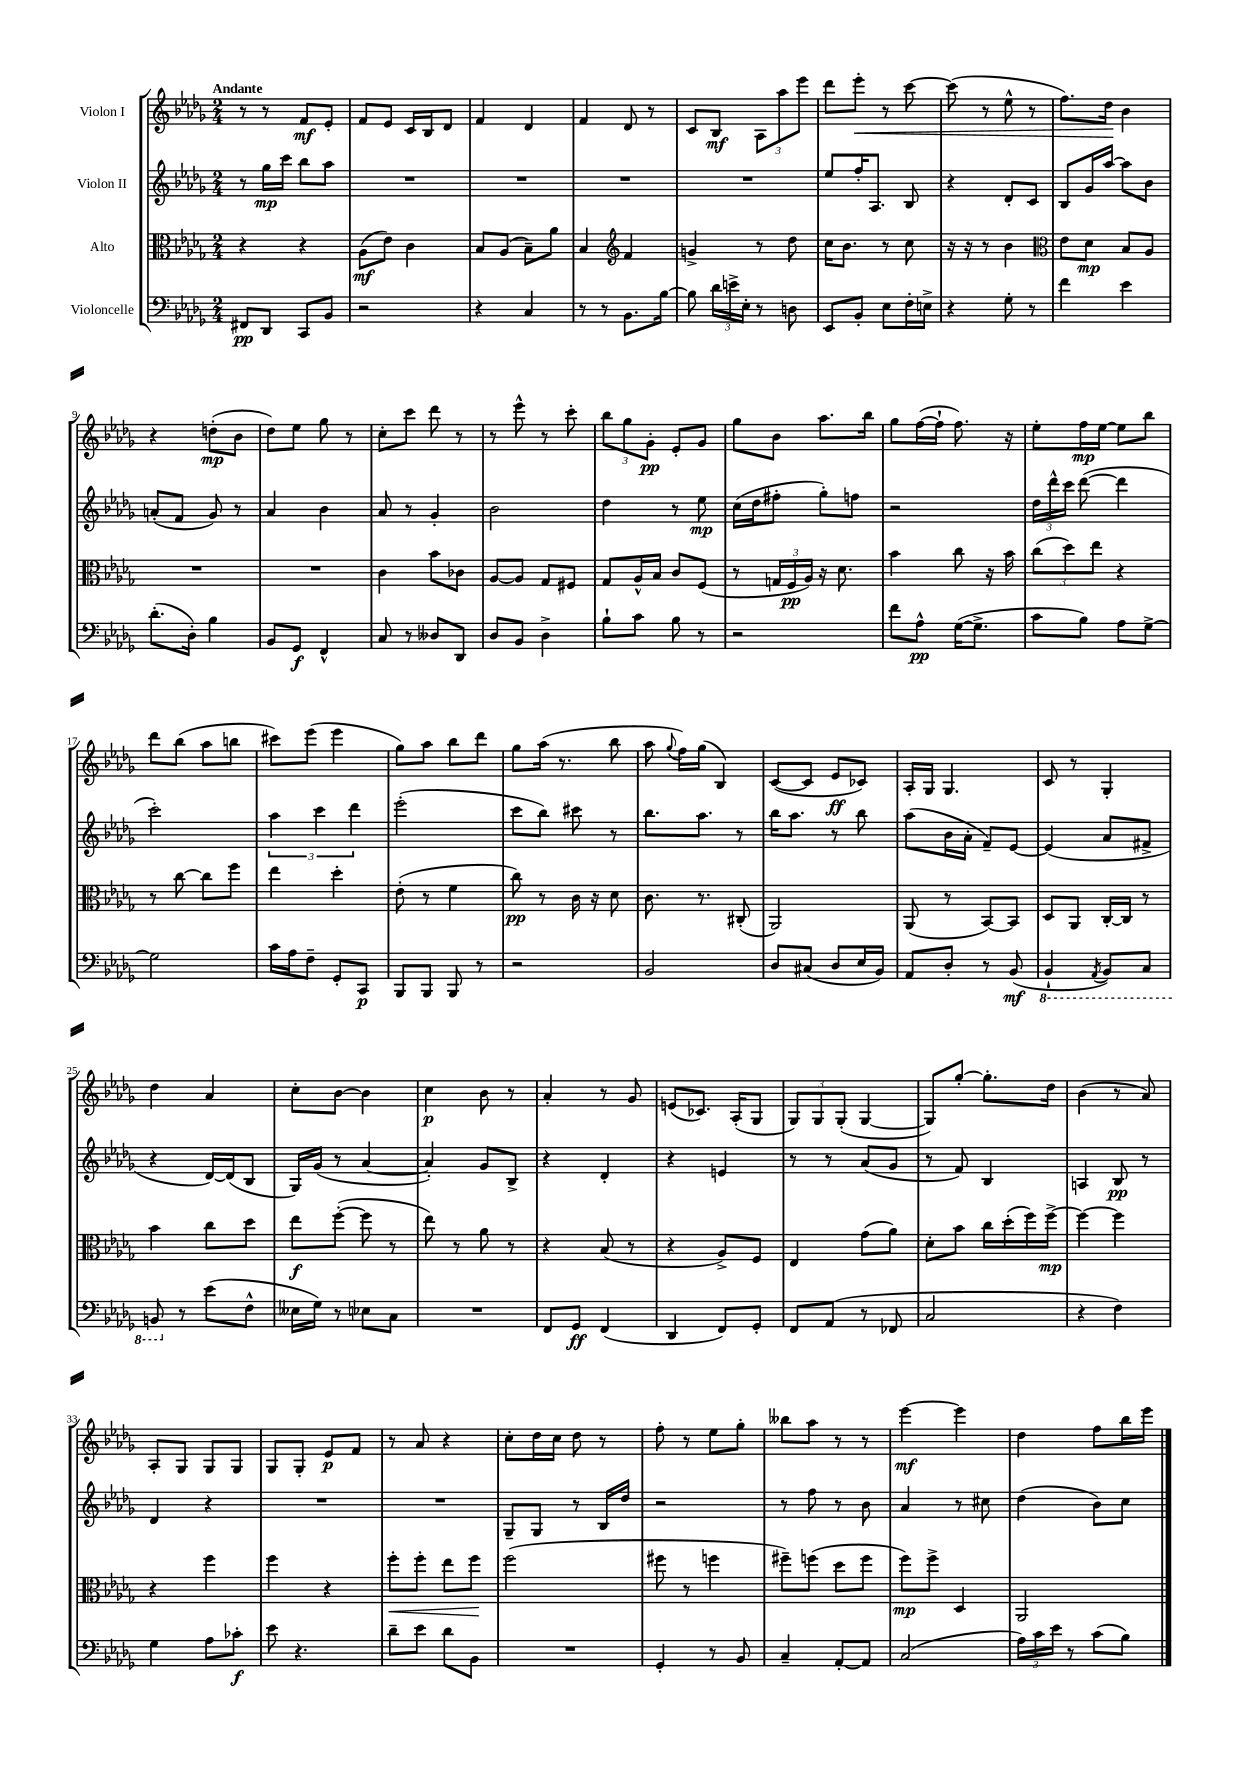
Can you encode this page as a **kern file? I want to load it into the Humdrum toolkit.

**kern	**dynam	**kern	**dynam	**kern	**dynam	**kern	**dynam
*part4	*part4	*part3	*part3	*part2	*part2	*part1	*part1
*staff4	*staff4	*staff3	*staff3	*staff2	*staff2	*staff1	*staff1
*I"Violoncelle	*	*I"Alto	*	*I"Violon II	*	*I"Violon I	*
*clefF4	*	*clefC3	*	*clefG2	*	*clefG2	*
*k[b-e-a-d-g-]	*	*k[b-e-a-d-g-]	*	*k[b-e-a-d-g-]	*	*k[b-e-a-d-g-]	*
*M2/4	*	*M2/4	*	*M2/4	*	*M2/4	*
=1	=1	=1	=1	=1	=1	=1	=1
!	!	!	!	!	!	!LO:TX:a:B:t=Andante	!
8FF#X/L	pp	4r	.	8r	.	8r	.
8DD-/J	.	.	.	16gg-\LL	mp	8r	.
.	.	.	.	16ccc\JJ	.	.	.
8CC/L	.	4r	.	8bb-\L	.	8f/L	mf
8BB-/J	.	.	.	8aa-\J	.	8e-'/J	.
=2	=2	=2	=2	=2	=2	=2	=2
2r	.	(8A-\L	mf	2r	.	8f/L	.
.	.	8e-\J)	.	.	.	8e-/J	.
.	.	4c\	.	.	.	16c/LL	.
.	.	.	.	.	.	16B-/J	.
.	.	.	.	.	.	8d-/J	.
=3	=3	=3	=3	=3	=3	=3	=3
4r	.	8B-/L	.	2r	.	4f/	.
.	.	(8A-/J	.	.	.	.	.
4C/	.	8B-~\L)	.	.	.	4d-/	.
.	.	8a-\J	.	.	.	.	.
=4	=4	=4	=4	=4	=4	=4	=4
8r	.	4B-/	.	2r	.	4f/	.
8r	.	.	.	.	.	.	.
*	*	*clefG2	*	*	*	*	*
8.BB-\L	.	4f/	.	.	.	8d-/	.
.	.	.	.	.	.	8r	.
[16B-\Jk	.	.	.	.	.	.	.
=5	=5	=5	=5	=5	=5	=5	=5
8B-\]	.	4gn^/	.	2r	.	8c/L	.
24d-\LL	.	.	.	.	.	8B-/J	mf
24en^\	.	.	.	.	.	.	.
24E-'\JJ	.	.	.	.	.	.	.
8r	.	8r	.	.	.	12A-\L	.
.	.	.	.	.	.	12aa-\	.
8Dn\	.	8dd-\	.	.	.	.	.
.	.	.	.	.	.	12eee-\J	.
=6	=6	=6	=6	=6	=6	=6	=6
8EE-/L	.	16cc\KL	.	8ee-/L	.	8ddd-\L	.
.	.	8.b-\J	.	.	.	.	.
!	!	!	!	!	!	!	!LO:HP:b
8BB-'/J	.	.	.	16ff'/K	.	8eee-'\J	<
.	.	.	.	8.A-/J	.	.	.
8E-\L	.	8r	.	.	.	8r	.
16F'\L	.	8cc\	.	8B-/	.	[8ccc\	.
16En^\JJ	.	.	.	.	.	.	.
=7	=7	=7	=7	=7	=7	=7	=7
4r	.	16r	.	4r	.	(8ccc\]	.
.	.	16r	.	.	.	.	.
.	.	8r	.	.	.	8r	.
8G-'\	.	4b-\	.	8d-'/L	.	8ee-^^\	.
8r	.	.	.	8c/J	.	8r	.
=8	=8	=8	=8	=8	=8	=8	=8
*	*	*clefC3	*	*	*	*	*
4f\	.	8e-\L	.	8B-/L	.	8.ff\L)	.
.	.	8d-\J	mp	16g-/L	.	.	.
.	.	.	.	[16aa-/JJ	.	16dd-\Jk	.
4e-\	.	8B-/L	.	8aa-\L]	.	4b-\	[
.	.	8A-/J	.	8b-\J	.	.	.
!!LO:LB:g=z
=9	=9	=9	=9	=9	=9	=9	=9
(8.d-'\L	.	2r	.	(8an'/L	.	4r	.
.	.	.	.	8f/J	.	.	.
16D-'\Jk)	.	.	.	.	.	.	.
4B-\	.	.	.	8g-/)	.	(8ddn'\L	mp
.	.	.	.	8r	.	8b-\J	.
=10	=10	=10	=10	=10	=10	=10	=10
8BB-/L	.	2r	.	4a-/	.	8dd-\L)	.
8GG-/J	f	.	.	.	.	8ee-\J	.
4FF^^/	.	.	.	4b-\	.	8gg-\	.
.	.	.	.	.	.	8r	.
=11	=11	=11	=11	=11	=11	=11	=11
8C/	.	4c\	.	8a-/	.	8cc'\L	.
8r	.	.	.	8r	.	8ccc\J	.
8D--X/L	.	8b-\L	.	4g-'/	.	8ddd-\	.
8DD-/J	.	8c-X\J	.	.	.	8r	.
=12	=12	=12	=12	=12	=12	=12	=12
8D-/L	.	[8A-/L	.	2b-\	.	8r	.
8BB-/J	.	8A-/J]	.	.	.	8eee-^^\	.
4D-^\	.	8G-/L	.	.	.	8r	.
.	.	8F#X/J	.	.	.	8ccc'\	.
=13	=13	=13	=13	=13	=13	=13	=13
8B-`\L	.	8G-/L	.	4dd-\	.	12bb-\L	.
.	.	.	.	.	.	12gg-\	.
8c\J	.	16A-^^/L	.	.	.	.	.
.	.	.	.	.	.	12g-'\J	pp
.	.	16B-/JJ	.	.	.	.	.
8B-\	.	8c/L	.	8r	.	8e-'/L	.
8r	.	(8F/J	.	8ee-\	mp	8g-/J	.
=14	=14	=14	=14	=14	=14	=14	=14
2r	.	8r	.	(16cc\LL	.	8gg-\L	.
.	.	.	.	16dd-\J	.	.	.
.	.	24Gn/LL	.	8ff#X'\J	.	8b-\J	.
.	.	24F/	pp	.	.	.	.
.	.	24A-/JJ)	.	.	.	.	.
.	.	16r	.	8gg-'\L)	.	8.aa-\L	.
.	.	8.d-\	.	.	.	.	.
.	.	.	.	8ffn\J	.	.	.
.	.	.	.	.	.	16bb-\Jk	.
=15	=15	=15	=15	=15	=15	=15	=15
8f\L	.	4b-\	.	2r	.	8gg-\L	.
8A-^^\J	pp	.	.	.	.	([16ff\L	.
.	.	.	.	.	.	16ff`\JJ]	.
([16G-\KL	.	8cc\	.	.	.	8.ff\)	.
8.G-^\J]	.	.	.	.	.	.	.
.	.	16r	.	.	.	.	.
.	.	16b-\	.	.	.	16r	.
=16	=16	=16	=16	=16	=16	=16	=16
8c\L	.	(12cc\L	.	24dd-\LL	.	8ee-'\L	.
.	.	.	.	24ddd-^^\	.	.	.
.	.	12dd-\)	.	24ccc\JJ	.	.	.
8B-\J)	.	.	.	([8ddd-\	.	16ff\L	mp
.	.	12ee-\J	.	.	.	.	.
.	.	.	.	.	.	[16ee-\JJ	.
8A-\L	.	4r	.	4ddd-\]	.	8ee-\L]	.
[8G-^\J	.	.	.	.	.	8bb-\J	.
!!LO:LB:g=z
=17	=17	=17	=17	=17	=17	=17	=17
2G-\]	.	8r	.	2ccc'\)	.	8ddd-\L	.
.	.	[8cc\	.	.	.	(8bb-\J	.
.	.	8cc\L]	.	.	.	8aa-\L	.
.	.	8ff\J	.	.	.	8bbn\J	.
=18	=18	=18	=18	=18	=18	=18	=18
16c\LL	.	4ee-\	.	6aa-\	.	8ccc#X\L)	.
16A-\J	.	.	.	.	.	.	.
8F~\J	.	.	.	.	.	(8eee-\J	.
.	.	.	.	6ccc\	.	.	.
8GG-'/L	.	4dd-'\	.	.	.	4eee-\	.
.	.	.	.	6ddd-\	.	.	.
8CC/J	p	.	.	.	.	.	.
=19	=19	=19	=19	=19	=19	=19	=19
8BBB-/L	.	(8e-'\	.	(2eee-'\	.	8gg-\L)	.
8BBB-/J	.	8r	.	.	.	8aa-\J	.
8BBB-/	.	4f\	.	.	.	8bb-\L	.
8r	.	.	.	.	.	8ddd-\J	.
=20	=20	=20	=20	=20	=20	=20	=20
2r	.	8cc\)	pp	8ccc\L	.	8gg-\L	.
.	.	8r	.	8bb-\J)	.	(16aa-\Jk	.
.	.	.	.	.	.	8.r	.
.	.	16c\	.	8ccc#X\	.	.	.
.	.	16r	.	.	.	.	.
.	.	8d-\	.	8r	.	8bb-\	.
=21	=21	=21	=21	=21	=21	=21	=21
2BB-/	.	8.c\	.	8.bb-\L	.	8aa-\	.
.	.	.	.	.	.	8qqgg-/	.
.	.	.	.	.	.	16ff\LL)	.
.	.	8.r	.	8.aa-\J	.	(16gg-\JJ	.
.	.	.	.	.	.	4B-/)	.
.	.	(8C#X'/	.	8r	.	.	.
=22	=22	=22	=22	=22	=22	=22	=22
8D-/L	.	2AA-/)	.	16bb-\KL	.	([8c/L	.
.	.	.	.	8.aa-\J	.	.	.
(8C#X/J	.	.	.	.	.	8c/J]	.
8D-/L	.	.	.	8r	.	8e-/L	ff
16E-/L	.	.	.	8bb-\	.	8c-X/J)	.
16BB-/JJ)	.	.	.	.	.	.	.
=23	=23	=23	=23	=23	=23	=23	=23
8AA-/L	.	(8AA-/	.	(8aa-\L	.	16A-'/LL	.
.	.	.	.	.	.	16G-/JJ	.
8D-'/J	.	8r	.	16b-\L	.	4.G-/	.
.	.	.	.	16a-'\JJ	.	.	.
8r	.	[8BB-/L)	.	8f~/L)	.	.	.
(8BB-/	mf	8BB-/J]	.	[8e-/J	.	.	.
=24	=24	=24	=24	=24	=24	=24	=24
*8ba	*	*	*	*	*	*	*
4BBB-`/	.	8D-/L	.	(4e-/]	.	8c/	.
.	.	8AA-/J	.	.	.	8r	.
8qAAA-/	.	.	.	.	.	.	.
8BBB-/L)	.	[16C'/LL	.	8a-/L	.	4G-'/	.
.	.	16C/JJ]	.	.	.	.	.
8CC/J	.	8r	.	8f#X^/J	.	.	.
!!LO:LB:g=z
=25	=25	=25	=25	=25	=25	=25	=25
8BBBn/	.	4b-\	.	4r	.	4dd-\	.
*X8ba	*	*	*	*	*	*	*
8r	.	.	.	.	.	.	.
(8e-\L	.	8cc\L	.	[16d-/LL)	.	4a-/	.
.	.	.	.	(16d-/J]	.	.	.
8F^^\J	.	8dd-\J	.	8B-/J	.	.	.
=26	=26	=26	=26	=26	=26	=26	=26
16E--X\LL	.	8ee-\L	f	16G-/LL)	.	8cc'\L	.
16G-\JJ)	.	.	.	(16g-/JJ	.	.	.
8r	.	([8ff'\J	.	8r	.	[8b-\J	.
8E-X\L	.	8ff\]	.	[4a-/	.	4b-\]	.
8C\J	.	8r	.	.	.	.	.
=27	=27	=27	=27	=27	=27	=27	=27
2r	.	8ee-\)	.	4a-'/])	.	4cc\	p
.	.	8r	.	.	.	.	.
.	.	8a-\	.	8g-/L	.	8b-\	.
.	.	8r	.	8B-^/J	.	8r	.
=28	=28	=28	=28	=28	=28	=28	=28
8FF/L	.	4r	.	4r	.	4a-'/	.
8GG-/J	ff	.	.	.	.	.	.
(4FF/	.	(8B-/	.	4d-'/	.	8r	.
.	.	8r	.	.	.	8g-/	.
=29	=29	=29	=29	=29	=29	=29	=29
4DD-/	.	4r	.	4r	.	(8en/L	.
.	.	.	.	.	.	8.c-X/J)	.
8FF/L)	.	8A-^/L)	.	4en/	.	.	.
.	.	.	.	.	.	(16A-'/KL	.
8GG-'/J	.	8F/J	.	.	.	8G-/J	.
=30	=30	=30	=30	=30	=30	=30	=30
8FF/L	.	4E-/	.	8r	.	12G-/L)	.
.	.	.	.	.	.	12G-/	.
(8AA-/J	.	.	.	8r	.	.	.
.	.	.	.	.	.	(12G-'/J	.
8r	.	(8g-\L	.	(8a-/L	.	[4G-/	.
8FF-X/	.	8a-\J)	.	8g-/J	.	.	.
=31	=31	=31	=31	=31	=31	=31	=31
2C/	.	8d-'\L	.	8r	.	8G-/L])	.
.	.	8b-\J	.	8f/)	.	[8gg-'/J	.
.	.	16cc\LL	.	4B-/	.	8.gg-'\L]	.
.	.	(16dd-'\	.	.	.	.	.
.	.	16ff\)	.	.	.	.	.
.	.	[16ff^\JJ	mp	.	.	16dd-\Jk	.
=32	=32	=32	=32	=32	=32	=32	=32
4r	.	4ff\_	.	4An/	.	(4b-\	.
4F\)	.	4ff\]	.	8B-/	pp	8r	.
.	.	.	.	8r	.	8a-/)	.
!!LO:LB:g=z
=33	=33	=33	=33	=33	=33	=33	=33
4G-\	.	4r	.	4d-/	.	8A-'/L	.
.	.	.	.	.	.	8G-/J	.
8A-\L	.	4ff\	.	4r	.	8G-/L	.
8c-X'\J	f	.	.	.	.	8G-/J	.
=34	=34	=34	=34	=34	=34	=34	=34
8e-\	.	4ff\	.	2r	.	8G-/L	.
4.r	.	.	.	.	.	8G-'/J	.
.	.	4r	.	.	.	8e-/L	p
.	.	.	.	.	.	8f/J	.
=35	=35	=35	=35	=35	=35	=35	=35
!	!	!	!LO:HP:b	!	!	!	!
8d-~\L	.	8ff'\L	<	2r	.	8r	.
8e-\J	.	8ff'\J	.	.	.	8a-/	.
8d-\L	.	8ee-\L	.	.	.	4r	.
8BB-\J	.	8ff\J	.	.	.	.	.
.	.	.	[	.	.	.	.
=36	=36	=36	=36	=36	=36	=36	=36
2r	.	(2ff\	.	8G-~/L	.	8cc'\L	.
.	.	.	.	8G-/J	.	16dd-\L	.
.	.	.	.	.	.	16cc\JJ	.
.	.	.	.	8r	.	8dd-\	.
.	.	.	.	16B-/LL	.	8r	.
.	.	.	.	16dd-/JJ	.	.	.
=37	=37	=37	=37	=37	=37	=37	=37
4GG-'/	.	8ff#X\	.	2r	.	8ff'\	.
.	.	8r	.	.	.	8r	.
8r	.	4ffn\	.	.	.	8ee-\L	.
8BB-/	.	.	.	.	.	8gg-'\J	.
=38	=38	=38	=38	=38	=38	=38	=38
4C~/	.	8ff#X~\L)	.	8r	.	8bb--X\L	.
.	.	(8ffn\J	.	8ff\	.	8aa-\J	.
[8AA-'/L	.	8dd-\L	.	8r	.	8r	.
8AA-/J]	.	8ff\J	.	8b-\	.	8r	.
=39	=39	=39	=39	=39	=39	=39	=39
(2C/	.	8ff\L)	mp	4a-/	.	[4eee-\	mf
.	.	8ff^\J	.	.	.	.	.
.	.	4D-/	.	8r	.	4eee-\]	.
.	.	.	.	8cc#X\	.	.	.
=40	=40	=40	=40	=40	=40	=40	=40
24A-\LL)	.	2AA-/	.	(4dd-\	.	4dd-\	.
24c\	.	.	.	.	.	.	.
24e-\JJ	.	.	.	.	.	.	.
8r	.	.	.	.	.	.	.
(8c\L	.	.	.	8b-\L)	.	8ff\L	.
8B-\J)	.	.	.	8cc\J	.	16bb-\L	.
.	.	.	.	.	.	16eee-\JJ	.
==	==	==	==	==	==	==	==
*-	*-	*-	*-	*-	*-	*-	*-
